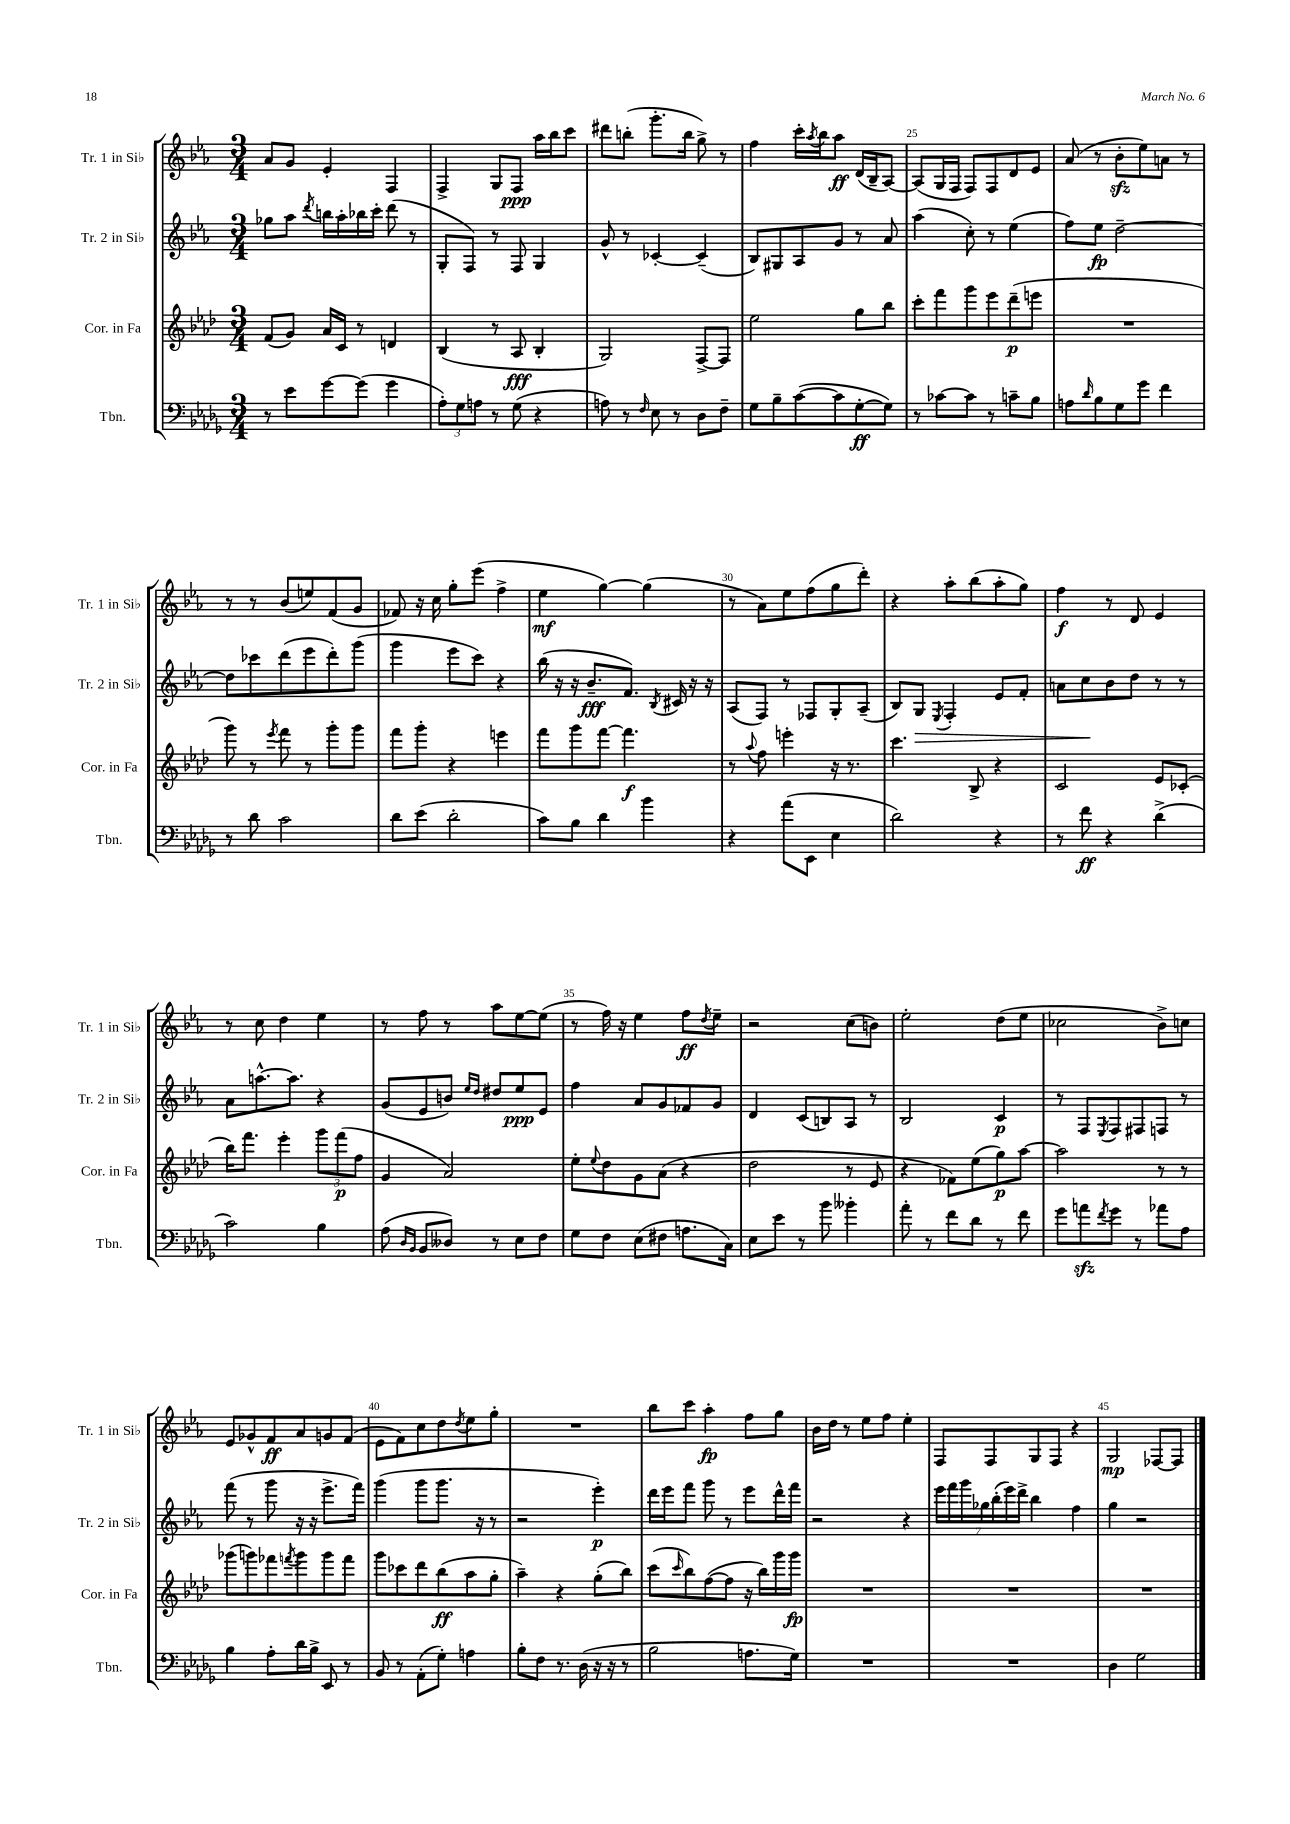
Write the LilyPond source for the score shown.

<<
\new StaffGroup <<
\new Staff = "s0" \with { instrumentName = "Tr. 1 in Sib" shortInstrumentName = "Tr. 1 in Sib" } {
    \clef treble \key ees \major \numericTimeSignature \time 3/4
    aes'8 g'8 ees'4-. f4 |
    f4-> g8 f8\ppp aes''16 bes''16 c'''8 |
    dis'''8 b''8-.( g'''8.-. b''16 g''8->) r8 |
    f''4 c'''16-. \acciaccatura { aes''8 } bes''16 aes''8\ff d'16( bes16-- aes8~) |
    aes8( g16 f16 f8) f8 d'8 ees'8 |
    aes'8( r8 bes'8-.\sfz ees''8) a'8 r8 |
    r8 r8 bes'8( e''8) f'8( g'8 |
    fes'8) r16 c''16 g''8-. ees'''8( f''4-> |
    ees''4\mf g''4~) g''4( |
    r8 aes'8) ees''8 f''8( g''8 d'''8-.) |
    r4 aes''8-. bes''8( aes''8-. g''8) |
    f''4\f r8 d'8 ees'4 |
    r8 c''8 d''4 ees''4 |
    r8 f''8 r8 aes''8 ees''8~ ees''8( |
    r8 f''16) r16 ees''4 f''8\ff \acciaccatura { d''8 } ees''8-- |
    r2 c''8( b'8) |
    ees''2-. d''8( ees''8 |
    ces''2 bes'8->) c''8 |
    ees'8 ges'8-^ f'8\ff aes'8 g'8 f'8( |
    ees'8 f'8) c''8 d''8 \acciaccatura { d''8 } ees''8 g''8-. |
    R2. |
    bes''8 c'''8 aes''4-.\fp f''8 g''8 |
    bes'16 d''16 r8 ees''8 f''8 ees''4-. |
    f8 f8 g8 f8 r4 |
    g2\mp fes8~ fes8 \bar "|." |
}
\new Staff = "s1" \with { instrumentName = "Tr. 2 in Sib" shortInstrumentName = "Tr. 2 in Sib" } {
    \clef treble \key ees \major \numericTimeSignature \time 3/4
    ges''8 aes''8 \acciaccatura { d'''8 } b''16 aes''16-. bes''16 c'''16-. d'''8( r8 |
    g8-. f8) r8 f8 g4 |
    g'8-^ r8 ces'4~-. ces'4--( |
    bes8) gis8 aes8 g'8 r8 aes'8 |
    aes''4( c''8-.) r8 ees''4( |
    f''8) ees''8\fp d''2~-- |
    d''8 ces'''8 d'''8( ees'''8 d'''8-.) g'''8( |
    g'''4 ees'''8 c'''8) r4 |
    bes''16( r16 r16 bes'8.--\fff f'8.) \acciaccatura { bes8 } cis'16 r16 r16 |
    aes8( f8) r8 fes8 g8-. aes8--( |
    bes8) g8\> \acciaccatura { ees8 } f4-. ees'8 f'8-. |
    a'8 c''8\! bes'8 d''8 r8 r8 |
    aes'8 a''8.~-^ a''8. r4 |
    g'8( ees'8 b'8) \grace { ees''16 d''16 } dis''8 ees''8\ppp ees'8 |
    f''4 aes'8 g'8 fes'8 g'8 |
    d'4 c'8( b8) aes8 r8 |
    bes2 c'4\p |
    r8 f8 \acciaccatura { ees8 } f8 fis8 f8 r8 |
    f'''8( r8 g'''8 r16 r16 ees'''8.-> f'''16) |
    g'''4( g'''8 g'''8. r16 r8 |
    r2 ees'''4-.\p) |
    d'''16 ees'''16 f'''8 g'''8 r8 ees'''8 d'''16-^ f'''16 |
    r2 r4 |
    \tuplet 7/4 { ees'''16 f'''16 g'''16 ges''16 bes''16-.( ees'''16) d'''16-> } bes''4 f''4 |
    g''4 r2 \bar "|." |
}
\new Staff = "s2" \with { instrumentName = "Cor. in Fa" shortInstrumentName = "Cor. in Fa" } {
    \clef treble \key aes \major \numericTimeSignature \time 3/4
    f'8( g'8) aes'16 c'16 r8 d'4 |
    bes4( r8 aes8\fff bes4-. |
    g2) f8~-> f8 |
    ees''2 g''8 bes''8 |
    c'''8-. f'''8 g'''8 ees'''8 des'''8--\p( e'''8 |
    R2. |
    g'''8) r8 \acciaccatura { ees'''8 } f'''8 r8 g'''8-. g'''8 |
    f'''8 g'''8-. r4 e'''4 |
    f'''8 g'''8 f'''8~ f'''4.\f |
    r8 \appoggiatura { aes''8 } f''8 e'''4-. r16 r8. |
    c'''4. bes8-> r4 |
    c'2 ees'8 ces'8-.( |
    bes''16) f'''8. ees'''4-. \tuplet 3/2 { g'''8 f'''8\p( f''8 } |
    g'4 aes'2) |
    ees''8-. \appoggiatura { ees''8 } des''8 g'8 aes'8( r4 |
    des''2 r8 ees'8 |
    r4 fes'8) ees''8( g''8\p) aes''8~ |
    aes''2 r8 r8 |
    ges'''8( g'''8) fes'''8 \acciaccatura { f'''8 } g'''8 g'''8 f'''8 |
    g'''8 ces'''8 des'''8 bes''8\ff( aes''8 g''8-. |
    aes''4--) r4 g''8-.( bes''8) |
    c'''8( \grace { c'''16 } bes''8) f''8~( f''8 r16 bes''16) g'''16 g'''16\fp |
    R2. |
    R2. |
    R2. \bar "|." |
}
\new Staff = "s3" \with { instrumentName = "Tbn." shortInstrumentName = "Tbn." } {
    \clef bass \key des \major \numericTimeSignature \time 3/4
    r8 ees'8 ges'8~ ges'8( ges'4 |
    \tuplet 3/2 { aes8-.) ges8 a8 } r8 ges8( r4 |
    a8) r8 \grace { f16 } ees8 r8 des8 f8-- |
    ges8 bes8-- c'8~( c'8 ges8~-.\ff ges8) |
    r8 ces'8~ ces'8 r8 c'8-- bes8 |
    a8 \grace { des'16 } bes8 ges8 ges'8 f'4 |
    r8 des'8 c'2 |
    des'8 ees'8( des'2-. |
    c'8) bes8 des'4 bes'4 |
    r4 aes'8( ees,8 ees4 |
    des'2) r4 |
    r8 f'8\ff r4 des'4->( |
    c'2) bes4 |
    aes8( \grace { des16 bes,16 } bes,8 deses8) r8 ees8 f8 |
    ges8 f8 ees8( fis8 a8. c16) |
    ees8 ees'8 r8 bes'8 beses'4-. |
    aes'8-. r8 f'8 des'8 r8 f'8 |
    ges'8 a'8\sfz \acciaccatura { f'8 } ges'8 r8 aes'8 aes8 |
    bes4 aes8-. des'16 bes16-> ees,8 r8 |
    bes,8 r8 aes,8-.( ges8-.) a4 |
    bes8-. f8 r8. des16( r16 r16 r8 |
    bes2 a8. ges16) |
    R2. |
    R2. |
    des4 ges2 \bar "|." |
}
>>
>>
\layout { \context { \Score currentBarNumber = #21 \override BarNumber.break-visibility = ##(#f #t #t) barNumberVisibility = #(every-nth-bar-number-visible 5) } }
